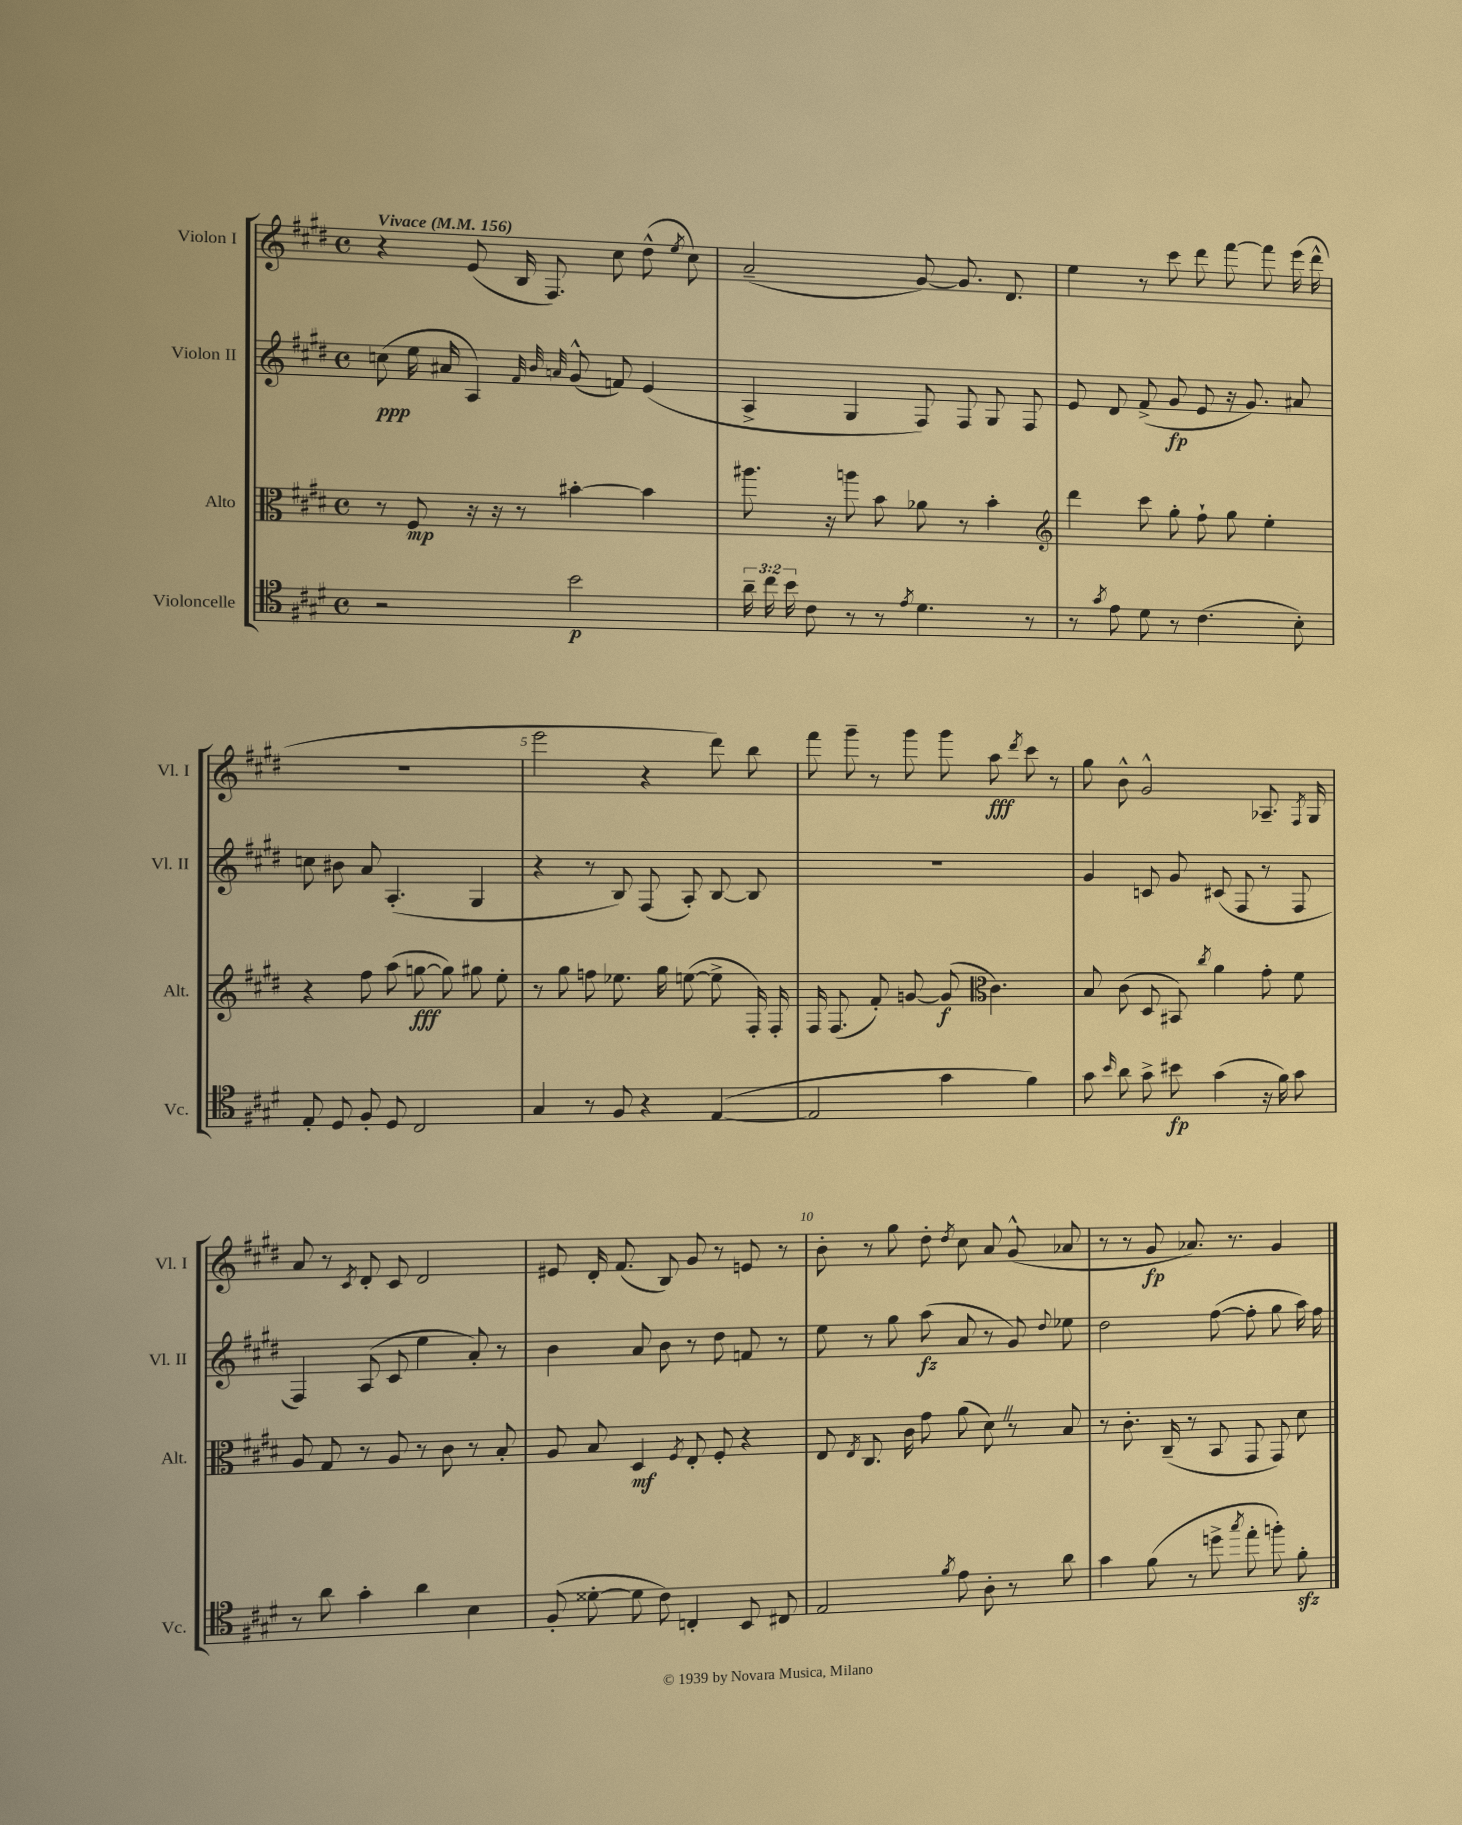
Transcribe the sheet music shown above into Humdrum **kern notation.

**kern	**dynam	**kern	**dynam	**kern	**dynam	**kern	**dynam
*part4	*part4	*part3	*part3	*part2	*part2	*part1	*part1
*staff4	*staff4	*staff3	*staff3	*staff2	*staff2	*staff1	*staff1
*I"Violoncelle	*	*I"Alto	*	*I"Violon II	*	*I"Violon I	*
*I'Vc.	*	*I'Alt.	*	*I'Vl. II	*	*I'Vl. I	*
*clefC4	*	*clefC3	*	*clefG2	*	*clefG2	*
*k[f#c#g#d#]	*	*k[f#c#g#d#]	*	*k[f#c#g#d#]	*	*k[f#c#g#d#]	*
*M4/4	*	*M4/4	*	*M4/4	*	*M4/4	*
*met(c)	*	*met(c)	*	*met(c)	*	*met(c)	*
*MM156	*	*MM156	*	*MM156	*	*MM156	*
=1	=1	=1	=1	=1	=1	=1	=1
!	!	!	!	!	!	!LO:TX:a:B:t=Vivace	!
2r	.	8r	.	(8ccn\	ppp	4r	.
.	.	8F#/	mp	16ee\	.	.	.
.	.	.	.	16a#X/	.	.	.
.	.	16r	.	4A/)	.	(8e/	.
.	.	16r	.	.	.	.	.
.	.	8r	.	.	.	16B/	.
.	.	.	.	.	.	8.F#/)	.
.	.	.	.	32qqf#/	.	.	.
.	.	.	.	32qqb/	.	.	.
.	.	.	.	32qqan/	.	.	.
2b\	p	[4b#X'\	.	(8g#^^/	.	.	.
.	.	.	.	8fn/)	.	8cc#\	.
.	.	4b#\]	.	(4e/	.	(8dd#^^\	.
.	.	.	.	.	.	8qee/	.
.	.	.	.	.	.	8cc#\)	.
=2	=2	=2	=2	=2	=2	=2	=2
24a~\	.	8.aa#X\	.	4A^/	.	(2a~/	.
24cc#\	.	.	.	.	.	.	.
24b\	.	.	.	.	.	.	.
8c#\	.	.	.	.	.	.	.
.	.	16r	.	.	.	.	.
8r	.	8aan\	.	4G#/	.	.	.
8r	.	8b\	.	.	.	.	.
8qe/	.	.	.	.	.	.	.
4.d#\	.	8a-X\	.	8F#/)	.	[8g#/)	.
.	.	8r	.	8F#/	.	8.g#/]	.
.	.	4b'\	.	8G#/	.	.	.
.	.	.	.	.	.	8.d#/	.
8r	.	.	.	8F#/	.	.	.
=3	=3	=3	=3	=3	=3	=3	=3
*	*	*clefG2	*	*	*	*	*
8r	.	4ddd#\	.	8e/	.	4ee\	.
8qg#/	.	.	.	.	.	.	.
8e\	.	.	.	8d#/	.	.	.
8d#\	.	8ccc#\	.	(8f#^/	.	8r	.
8r	.	8gg#'\	.	8g#/	fp	8ccc#\	.
(4.c#\	.	8ff#`\	.	8e/	.	8ddd#\	.
.	.	8gg#\	.	16r	.	[8fff#\	.
.	.	.	.	8.g#/)	.	.	.
.	.	4ee'\	.	.	.	8fff#\]	.
8B'\)	.	.	.	8a#X/	.	(16eee\	.
.	.	.	.	.	.	16ddd#^^\	.
!!LO:LB:g=z
=4	=4	=4	=4	=4	=4	=4	=4
8E'/	.	4r	.	8ccn\	.	1r	.
8D#/	.	.	.	8b#X\	.	.	.
8F#'/	.	8ff#\	.	8a/	.	.	.
8D#/	.	(8aa\	.	(4.A'/	.	.	.
2C#/	.	[8ggn\	fff	.	.	.	.
.	.	8gg\])	.	.	.	.	.
.	.	8gg#X\	.	4G#/	.	.	.
.	.	8ee'\	.	.	.	.	.
=5	=5	=5	=5	=5	=5	=5	=5
4G#/	.	8r	.	4r	.	2eee\	.
.	.	8gg#\	.	.	.	.	.
8r	.	8ffn\	.	8r	.	.	.
8F#/	.	8.ee-X\	.	8B/)	.	.	.
4r	.	.	.	(8F#/	.	4r	.
.	.	16gg#\	.	.	.	.	.
.	.	([8een\	.	8A'/)	.	.	.
([4E/	.	8ee^\]	.	[8B/	.	8ddd#\)	.
.	.	16F#'/)	.	8B/]	.	8bb\	.
.	.	16F#'/	.	.	.	.	.
=6	=6	=6	=6	=6	=6	=6	=6
2E/]	.	16F#/	.	1r	.	8fff#\	.
.	.	(8.F#/	.	.	.	.	.
.	.	.	.	.	.	8ggg#~\	.
.	.	8f#'/)	.	.	.	8r	.
.	.	[8gn/	.	.	.	8ggg#\	.
4g#\	.	(8g/]	f	.	.	8ggg#\	.
*	*	*clefC3	*	*	*	*	*
.	.	4.c#\)	.	.	.	8aa\	fff
.	.	.	.	.	.	8qddd#/	.
4f#\)	.	.	.	.	.	8ccc#\	.
.	.	.	.	.	.	8r	.
=7	=7	=7	=7	=7	=7	=7	=7
8g#\	.	8B/	.	4g#/	.	8gg#\	.
16qqb/	.	.	.	.	.	.	.
8a\	.	(8c#\	.	.	.	8b^^\	.
8g#^\	.	8D#/	.	8cn/	.	2g#^^/	.
8b#X\	fp	8BB#X/)	.	8g#/	.	.	.
.	.	8qcc#/	.	.	.	.	.
(4g#\	.	4a\	.	(8c#X/	.	.	.
.	.	.	.	8F#/	.	.	.
16r	.	8g#'\	.	8r	.	8.A-X~/	.
16f#\)	.	.	.	.	.	.	.
8g#\	.	8f#\	.	8F#/	.	.	.
.	.	.	.	.	.	8qF#/	.
.	.	.	.	.	.	16G#/	.
!!LO:LB:g=z
=8	=8	=8	=8	=8	=8	=8	=8
8r	.	8A/	.	4F#/)	.	8a/	.
8a\	.	8G#/	.	.	.	8r	.
.	.	.	.	.	.	8qc#/	.
4g#'\	.	8r	.	(8A/	.	8d#'/	.
.	.	8A/	.	8c#/	.	8c#/	.
4a\	.	8r	.	4ee\	.	2d#/	.
.	.	8c#\	.	.	.	.	.
4B\	.	8r	.	8a'/)	.	.	.
.	.	8B'/	.	8r	.	.	.
=9	=9	=9	=9	=9	=9	=9	=9
(8F#'/	.	8A/	.	4b\	.	8e#X/	.
[8d##X'\	.	8B/	.	.	.	16d#'/	.
.	.	.	.	.	.	(8.f#/	.
8d##\]	.	4D#/	mf	8a/	.	.	.
8c#\)	.	.	.	8b\	.	8B/)	.
.	.	8qF#/	.	.	.	.	.
4Cn'/	.	8E'/	.	8r	.	8g#/	.
.	.	8F#'/	.	8dd#\	.	8r	.
8BB/	.	4r	.	8fn/	.	8en/	.
8C#X/	.	.	.	8r	.	8r	.
=10	=10	=10	=10	=10	=10	=10	=10
2E/	.	8E/	.	8ee\	.	8b'\	.
.	.	8qE/	.	.	.	.	.
.	.	8.C#/	.	8r	.	8r	.
.	.	.	.	8gg#\	.	8gg#\	.
.	.	16c#\	.	.	.	.	.
.	.	8g#\	.	(8aa\	fz	8dd#'\	.
8qf#/	.	.	.	.	.	8qdd#/	.
8e\	.	(8a\	.	8a/	.	8cc#\	.
8A'\	.	8d#Z\)	.	8r	.	8a/	.
8r	.	8r	.	8g#/)	.	(8g#^^/	.
.	.	.	.	8qqdd#/	.	.	.
8a\	.	8B/	.	8ee-X\	.	8a-X/	.
=11	=11	=11	=11	=11	=11	=11	=11
4g#\	.	8r	.	2dd#\	.	8r	.
.	.	8.c#'\	.	.	.	8r	.
(8f#\	.	.	.	.	.	8g#/	fp
.	.	(16C#~/	.	.	.	.	.
8r	.	8r	.	.	.	8.a-X/)	.
8ddn^\	.	8BB/	.	([8ff#\	.	.	.
.	.	.	.	.	.	8.r	.
8qgg#/	.	.	.	.	.	.	.
8ee'\	.	8GG#/	.	8ff#'\]	.	.	.
8ffn'\)	.	8GG#/)	.	8gg#\	.	4g#/	.
8f#zz'\	.	8d#\	.	16aa\)	.	.	.
.	.	.	.	16ff#\	.	.	.
==	==	==	==	==	==	==	==
*-	*-	*-	*-	*-	*-	*-	*-
